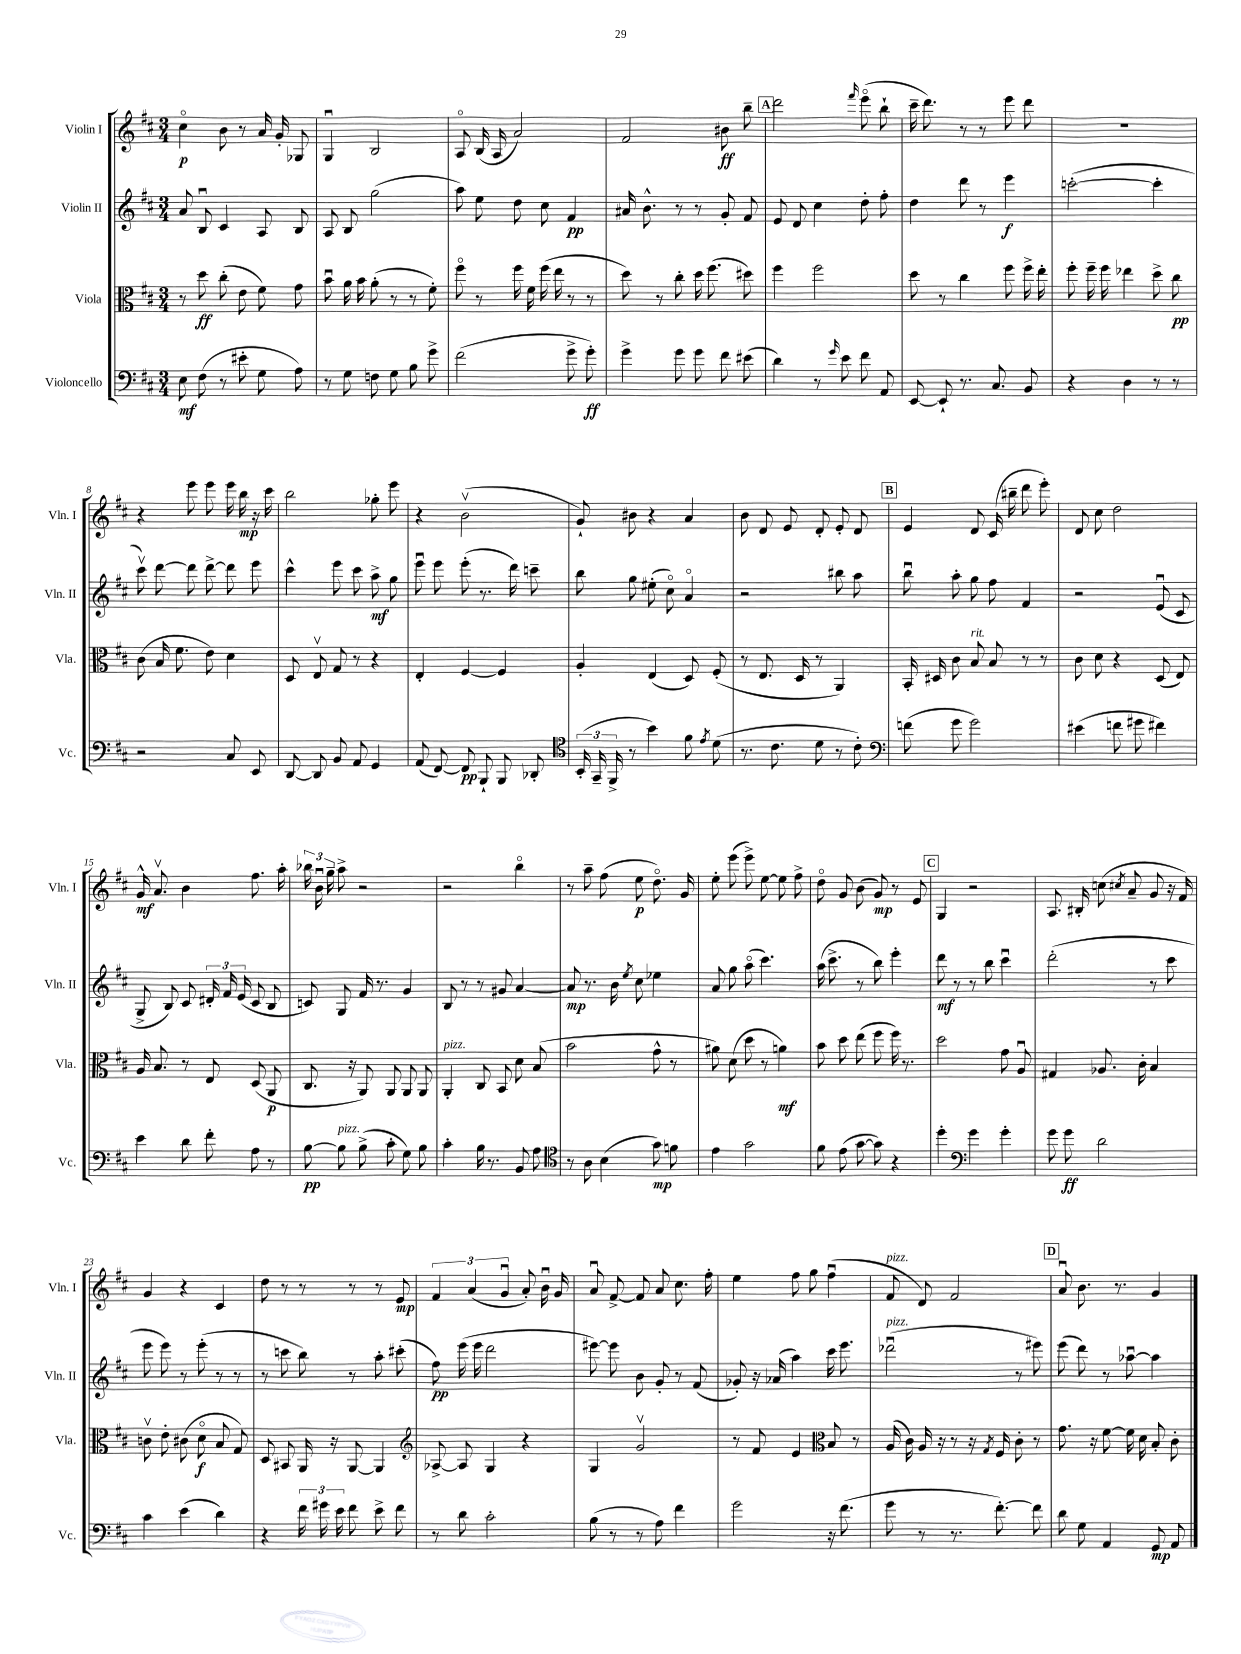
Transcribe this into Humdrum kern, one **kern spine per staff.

**kern	**dynam	**kern	**dynam	**kern	**dynam	**kern	**dynam
*part4	*part4	*part3	*part3	*part2	*part2	*part1	*part1
*staff4	*staff4	*staff3	*staff3	*staff2	*staff2	*staff1	*staff1
*I"Violoncello	*	*I"Viola	*	*I"Violin II	*	*I"Violin I	*
*I'Vc.	*	*I'Vla.	*	*I'Vln. II	*	*I'Vln. I	*
*clefF4	*	*clefC3	*	*clefG2	*	*clefG2	*
*k[f#c#]	*	*k[f#c#]	*	*k[f#c#]	*	*k[f#c#]	*
*M3/4	*	*M3/4	*	*M3/4	*	*M3/4	*
=1	=1	=1	=1	=1	=1	=1	=1
8E\	mf	8r	.	8a/	.	4cc#\	p
(8F#\	.	8dd\	ff	8Bu/	.	.	.
8r	.	(8cc#'\	.	4c#/	.	8b\	.
8e#X'\	.	8e\	.	.	.	8r	.
8G\	.	8f#\)	.	8A/	.	16a/	.
.	.	.	.	.	.	16g'/	.
8A\)	.	8g\	.	8B/	.	8G-X/	.
=2	=2	=2	=2	=2	=2	=2	=2
8r	.	8bu\	.	8A/	.	4Gu/	.
8G\	.	16a\	.	8B/	.	.	.
.	.	16b\	.	.	.	.	.
8Fn\	.	(8a'\	.	(2gg\	.	2B/	.
8G\	.	8r	.	.	.	.	.
8B\	.	8r	.	.	.	.	.
8g^\	.	8f#'\)	.	.	.	.	.
=3	=3	=3	=3	=3	=3	=3	=3
(2f#\	.	8ff#\	.	8aa\)	.	8A/	.
.	.	8r	.	8ee\	.	(16B/	.
.	.	.	.	.	.	16A/	.
.	.	16ff#\	.	8dd\	.	2a/)	.
.	.	16f#\	.	.	.	.	.
.	.	(16ff#\	.	8cc#\	.	.	.
.	.	16ee\	.	.	.	.	.
8g^\	.	8r	.	4f#/	pp	.	.
8g'\)	ff	8r	.	.	.	.	.
=4	=4	=4	=4	=4	=4	=4	=4
4g^\	.	8dd\)	.	16a#X/	.	2f#/	.
.	.	.	.	8.b^^\	.	.	.
.	.	8r	.	.	.	.	.
8g\	.	8cc#'\	.	8r	.	.	.
8g\	.	16dd\	.	8r	.	.	.
.	.	(8.ff#\	.	.	.	.	.
8f#\	.	.	.	8g'/	.	8b#X\	ff
(8e#X\	.	8dd#X\)	.	8f#/	.	8bb~\	.
!!LO:REH:place=s1:t=A
=5	=5	=5	=5	=5	=5	=5	=5
4d\)	.	4ff#\	.	8e/	.	2ddd\	.
.	.	.	.	8d/	.	.	.
8r	.	2ff#\	.	4cc#\	.	.	.
16qqg/	.	.	.	.	.	.	.
8e\	.	.	.	.	.	.	.
.	.	.	.	.	.	16qqfff#/	.
8f#\	.	.	.	8dd'\	.	(8eee\	.
8AA/	.	.	.	8ff#'\	.	8bb`\	.
=6	=6	=6	=6	=6	=6	=6	=6
[8EE/	.	8dd\	.	4dd\	.	16ccc#~\	.
.	.	.	.	.	.	8.ddd\)	.
8EE`/]	.	8r	.	.	.	.	.
8.r	.	4cc#\	.	8ddd\	.	8r	.
.	.	.	.	8r	.	8r	.
8.C#/	.	.	.	.	.	.	.
.	.	8ff#\	.	4eee\	f	8eee\	.
8BB/	.	16ff#^\	.	.	.	8ddd\	.
.	.	16ee'\	.	.	.	.	.
=7	=7	=7	=7	=7	=7	=7	=7
4r	.	8ff#'\	.	([2cccn'\	.	2.r	.
.	.	16ff#~\	.	.	.	.	.
.	.	16ff#\	.	.	.	.	.
4D\	.	4ee-X\	.	.	.	.	.
8r	.	8dd^\	.	4ccc'\]	.	.	.
8r	.	8cc#\	pp	.	.	.	.
!!LO:LB:g=z
=8	=8	=8	=8	=8	=8	=8	=8
2r	.	(8c#\	.	8ccc#v\)	.	4r	.
.	.	16B/	.	[8ddd\	.	.	.
.	.	8.f#\	.	.	.	.	.
.	.	.	.	8ddd\]	.	8eee\	.
.	.	8e\)	.	[8ddd^\	.	8eee\	.
8C#/	.	4d\	.	8ddd\]	.	16eee\	.
.	.	.	.	.	.	16bb\	mp
8EE/	.	.	.	8eee\	.	16r	.
.	.	.	.	.	.	16ccc#\	.
=9	=9	=9	=9	=9	=9	=9	=9
[8DD/	.	8D/	.	4ccc#^^\	.	2bb\	.
8DD/]	.	8Ev/	.	.	.	.	.
8BB/	.	8G/	.	8eee\	.	.	.
8AA/	.	8r	.	8ccc#\	.	.	.
4GG/	.	4r	.	8aa^\	mf	8gg-X'\	.
.	.	.	.	8gg\	.	8eee\	.
=10	=10	=10	=10	=10	=10	=10	=10
(8AA/	.	4E'/	.	8eeeu\	.	4r	.
[8FF#/)	.	.	.	8eee\	.	.	.
8FF#/]	pp	[4F#/	.	(8eee'\	.	(2bv\	.
8BBB`/	.	.	.	8.r	.	.	.
8BBB/	.	4F#/]	.	.	.	.	.
.	.	.	.	16ddd\)	.	.	.
8DD-X'/	.	.	.	8cccn~\	.	.	.
=11	=11	=11	=11	=11	=11	=11	=11
*clefC4	*	*	*	*	*	*	*
(24BB'/	.	4A'/	.	8bb\	.	8g`/)	.
24GG~/	.	.	.	.	.	.	.
24FF#^/	.	.	.	.	.	.	.
8r	.	.	.	8gg\	.	8b#X\	.
4b\)	.	(4E/	.	(8ee#X'\	.	4r	.
.	.	.	.	8cc#\)	.	.	.
8f#\	.	8D/)	.	4a/	.	4a/	.
8qe/	.	.	.	.	.	.	.
(8d\	.	(8F#'/	.	.	.	.	.
=12	=12	=12	=12	=12	=12	=12	=12
8.r	.	8r	.	2r	.	8b\	.
.	.	8.E/	.	.	.	8d/	.
8.c#\	.	.	.	.	.	.	.
.	.	.	.	.	.	8e/	.
.	.	16D/	.	.	.	.	.
8d\	.	8r	.	.	.	8d'/	.
8r	.	4AA/)	.	8bb#X\	.	8e'/	.
8c#'\)	.	.	.	8aa\	.	8d/	.
!!LO:REH:place=s1:t=B
=13	=13	=13	=13	=13	=13	=13	=13
*clefF4	*	*	*	*	*	*	*
(8fn\	.	16BB'/	.	8bbu\	.	4e/	.
.	.	16D#X/	.	.	.	.	.
8g\	.	8c#\	.	8aa'\	.	.	.
!	!	!LO:TX:a:i:t=rit.	!	!	!	!	!
2g\)	.	8B/	.	8gg\	.	8d/	.
.	.	8B/	.	8ff#\	.	(16c#/	.
.	.	.	.	.	.	16bb#X~\	.
.	.	8r	.	4f#/	.	8ddd\	.
.	.	8r	.	.	.	8eee'\)	.
=14	=14	=14	=14	=14	=14	=14	=14
(4e#X\	.	8c#\	.	2r	.	8d/	.
.	.	8d\	.	.	.	8cc#\	.
8fn\	.	4r	.	.	.	2dd\	.
8g#X\	.	.	.	.	.	.	.
4f#X\)	.	(8D/	.	(8eu/	.	.	.
.	.	8E/)	.	8c#/	.	.	.
!!LO:LB:g=z
=15	=15	=15	=15	=15	=15	=15	=15
4e\	.	16A/	.	8G^/	.	16g^^/	mf
.	.	8.B/	.	.	.	8.av/	.
.	.	.	.	8B/)	.	.	.
8d\	.	8r	.	8c#/	.	4b\	.
8f#'\	.	8E/	.	24d#X'/	.	.	.
.	.	.	.	24f#/	.	.	.
.	.	.	.	(24e/	.	.	.
8A\	.	(8D/	.	8c#/	.	8.ff#\	.
8r	.	8AA/	p	8B/	.	.	.
.	.	.	.	.	.	16aa'\	.
=16	=16	=16	=16	=16	=16	=16	=16
[8B\	pp	8.C#/	.	8cn/)	.	24bb-X\	.
.	.	.	.	.	.	24bu\	.
.	.	.	.	.	.	24gg~\	.
!LO:TX:a:i:t=pizz.	!	!	!	!	!	!	!
8B\]	.	.	.	8G/	.	8aa^\	.
.	.	16r	.	.	.	.	.
(8B^\	.	8AA/)	.	16f#/	.	2r	.
.	.	.	.	8.r	.	.	.
8c#'\	.	8AA/	.	.	.	.	.
8G\)	.	8AA/	.	4g/	.	.	.
8B\	.	8AA/	.	.	.	.	.
=17	=17	=17	=17	=17	=17	=17	=17
!	!	!LO:TX:a:i:t=pizz.	!	!	!	!	!
4c#'\	.	4AA'/	.	8B/	.	2r	.
.	.	.	.	8r	.	.	.
16B\	.	8C#/	.	8r	.	.	.
8.r	.	.	.	.	.	.	.
.	.	8BB/	.	8g#X/	.	.	.
8BB/	.	8d\	.	[4a/	.	4bb\	.
8A\	.	(8B/	.	.	.	.	.
=18	=18	=18	=18	=18	=18	=18	=18
*clefC4	*	*	*	*	*	*	*
8r	.	2b\	.	8a/]	mp	8r	.
8A\	.	.	.	8.r	.	8aa~\	.
(4B\	.	.	.	.	.	(8ff#\	.
.	.	.	.	16b\	.	.	.
.	.	.	.	8qee/	.	.	.
.	.	.	.	8cc#\	.	8ee\	p
8g\)	mp	8g^^\	.	4ee-X\	.	8.dd\)	.
8fn\	.	8r	.	.	.	.	.
.	.	.	.	.	.	16g/	.
=19	=19	=19	=19	=19	=19	=19	=19
4e\	.	8a#X\)	.	8a/	.	8ee'\	.
.	.	(8d\	.	8gg\	.	(8eee\	.
2g\	.	8dd\	.	(8aa\	.	8eee^\)	.
.	.	8r	.	4.ccc#\)	.	[8ee\	.
.	.	4an\)	mf	.	.	8ee\]	.
.	.	.	.	.	.	8ff#^\	.
=20	=20	=20	=20	=20	=20	=20	=20
8f#\	.	8b\	.	(16aa\	.	8dd\	.
.	.	.	.	8.ccc#^\	.	.	.
(8e\	.	8dd\	.	.	.	8g/	.
[8g\	.	(8ee\	.	8r	.	(8b\	.
8g\])	.	8ff#\	.	8bb\)	.	8g/)	mp
4r	.	16ff#\)	.	4eee'\	.	8r	.
.	.	8.r	.	.	.	.	.
.	.	.	.	.	.	8e/	.
!!LO:REH:place=s1:t=C
=21	=21	=21	=21	=21	=21	=21	=21
4dd'\	.	2dd\	.	8ddd\	mf	4G/	.
.	.	.	.	8r	.	.	.
*clefF4	*	*	*	*	*	*	*
4g\	.	.	.	8r	.	2r	.
.	.	.	.	8bb\	.	.	.
4g'\	.	8g\	.	4ccc#u\	.	.	.
.	.	8Au/	.	.	.	.	.
=22	=22	=22	=22	=22	=22	=22	=22
8g\	.	4G#X/	.	(2ddd'\	.	8.A/	.
8g\	ff	.	.	.	.	.	.
.	.	.	.	.	.	16B#X'/	.
2d\	.	8.A-X/	.	.	.	(8ccn\	.
.	.	.	.	.	.	8qcc#X/	.
.	.	.	.	.	.	8a~/	.
.	.	16c#'\	.	.	.	.	.
.	.	4B/	.	8r	.	8g/	.
.	.	.	.	8ccc#\	.	16r	.
.	.	.	.	.	.	16f#/)	.
!!LO:LB:g=z
=23	=23	=23	=23	=23	=23	=23	=23
4c#\	.	8cnv\	.	8eee\	.	4g/	.
.	.	8e'\	.	8eee\)	.	.	.
(4e\	.	(8c#X\	.	8r	.	4r	.
.	.	8d\	f	(8eee'\	.	.	.
4d\)	.	8B/	.	8r	.	4c#/	.
.	.	8G/)	.	8r	.	.	.
=24	=24	=24	=24	=24	=24	=24	=24
4r	.	8D/	.	8r	.	8dd\	.
.	.	8BB#X/	.	8cccn\	.	8r	.
24f#\	.	16AA/	.	8bb\)	.	8r	.
24g#X\	.	.	.	.	.	.	.
.	.	16r	.	.	.	.	.
24e\	.	.	.	.	.	.	.
8f#\	.	[8AA/	.	8r	.	8r	.
8e^\	.	4AA/]	.	8aa'\	.	8r	.
8f#\	.	.	.	(8ccc#X'\	.	8e/	mp
=25	=25	=25	=25	=25	=25	=25	=25
*	*	*clefG2	*	*	*	*	*
8r	.	[8A-X^/	.	8ff#\)	pp	6f#/	.
8d\	.	8A-/]	.	(16eee\	.	.	.
.	.	.	.	.	.	(6a/	.
.	.	.	.	16eee\	.	.	.
2c#'\	.	4G/	.	2ddd\	.	.	.
.	.	.	.	.	.	6gu/	.
.	.	4r	.	.	.	8a'/)	.
.	.	.	.	.	.	16bu\	.
.	.	.	.	.	.	16g/	.
=26	=26	=26	=26	=26	=26	=26	=26
(8B\	.	4G/	.	[8eee#X\)	.	8au/	.
8r	.	.	.	8eee#\]	.	[8f#^/	.
8r	.	2gv/	.	8b\	.	8f#/]	.
8A\)	.	.	.	8g'/	.	8a/	.
4f#\	.	.	.	8r	.	8.cc#\	.
.	.	.	.	(8f#/	.	.	.
.	.	.	.	.	.	16ff#'\	.
=27	=27	=27	=27	=27	=27	=27	=27
2g\	.	8r	.	8g-X'/)	.	4ee\	.
.	.	8f#/	.	16r	.	.	.
.	.	.	.	(16a-X/	.	.	.
.	.	4e/	.	4aa\)	.	8ff#\	.
.	.	.	.	.	.	8gg\	.
*	*	*clefC3	*	*	*	*	*
16r	.	8B/	.	16ccc#\	.	(4ff#u\	.
(8.f#\	.	.	.	8.eee\	.	.	.
.	.	8r	.	.	.	.	.
=28	=28	=28	=28	=28	=28	=28	=28
!	!	!	!	!	!	!LO:TX:a:i:t=pizz.	!
!	!	!	!	!LO:TX:a:i:t=pizz.	!	!	!
8g\	.	(16A/	.	(2ddd-Xu\	.	8f#/	.
.	.	16c#\)	.	.	.	.	.
8r	.	16A/	.	.	.	8d/)	.
.	.	16r	.	.	.	.	.
8.r	.	8r	.	.	.	2f#/	.
.	.	16r	.	.	.	.	.
.	.	8qG/	.	.	.	.	.
[8.f#'\)	.	16F#/	.	.	.	.	.
.	.	8c#'\	.	8r	.	.	.
8f#\]	.	8r	.	8eee#X\)	.	.	.
!!LO:REH:place=s1:t=D
=29	=29	=29	=29	=29	=29	=29	=29
8d\	.	8.g\	.	(8eee\	.	8au/	.
8G\	.	.	.	8ddd\)	.	8.b\	.
.	.	16r	.	.	.	.	.
4AA/	.	[8f#\	.	8r	.	.	.
.	.	.	.	.	.	8.r	.
.	.	16f#\]	.	[8aa-Xu\	.	.	.
.	.	16d\	.	.	.	.	.
8GG/	mp	8B'/	.	4aa-\]	.	4g/	.
8AA/	.	8c#'\	.	.	.	.	.
==	==	==	==	==	==	==	==
*-	*-	*-	*-	*-	*-	*-	*-
